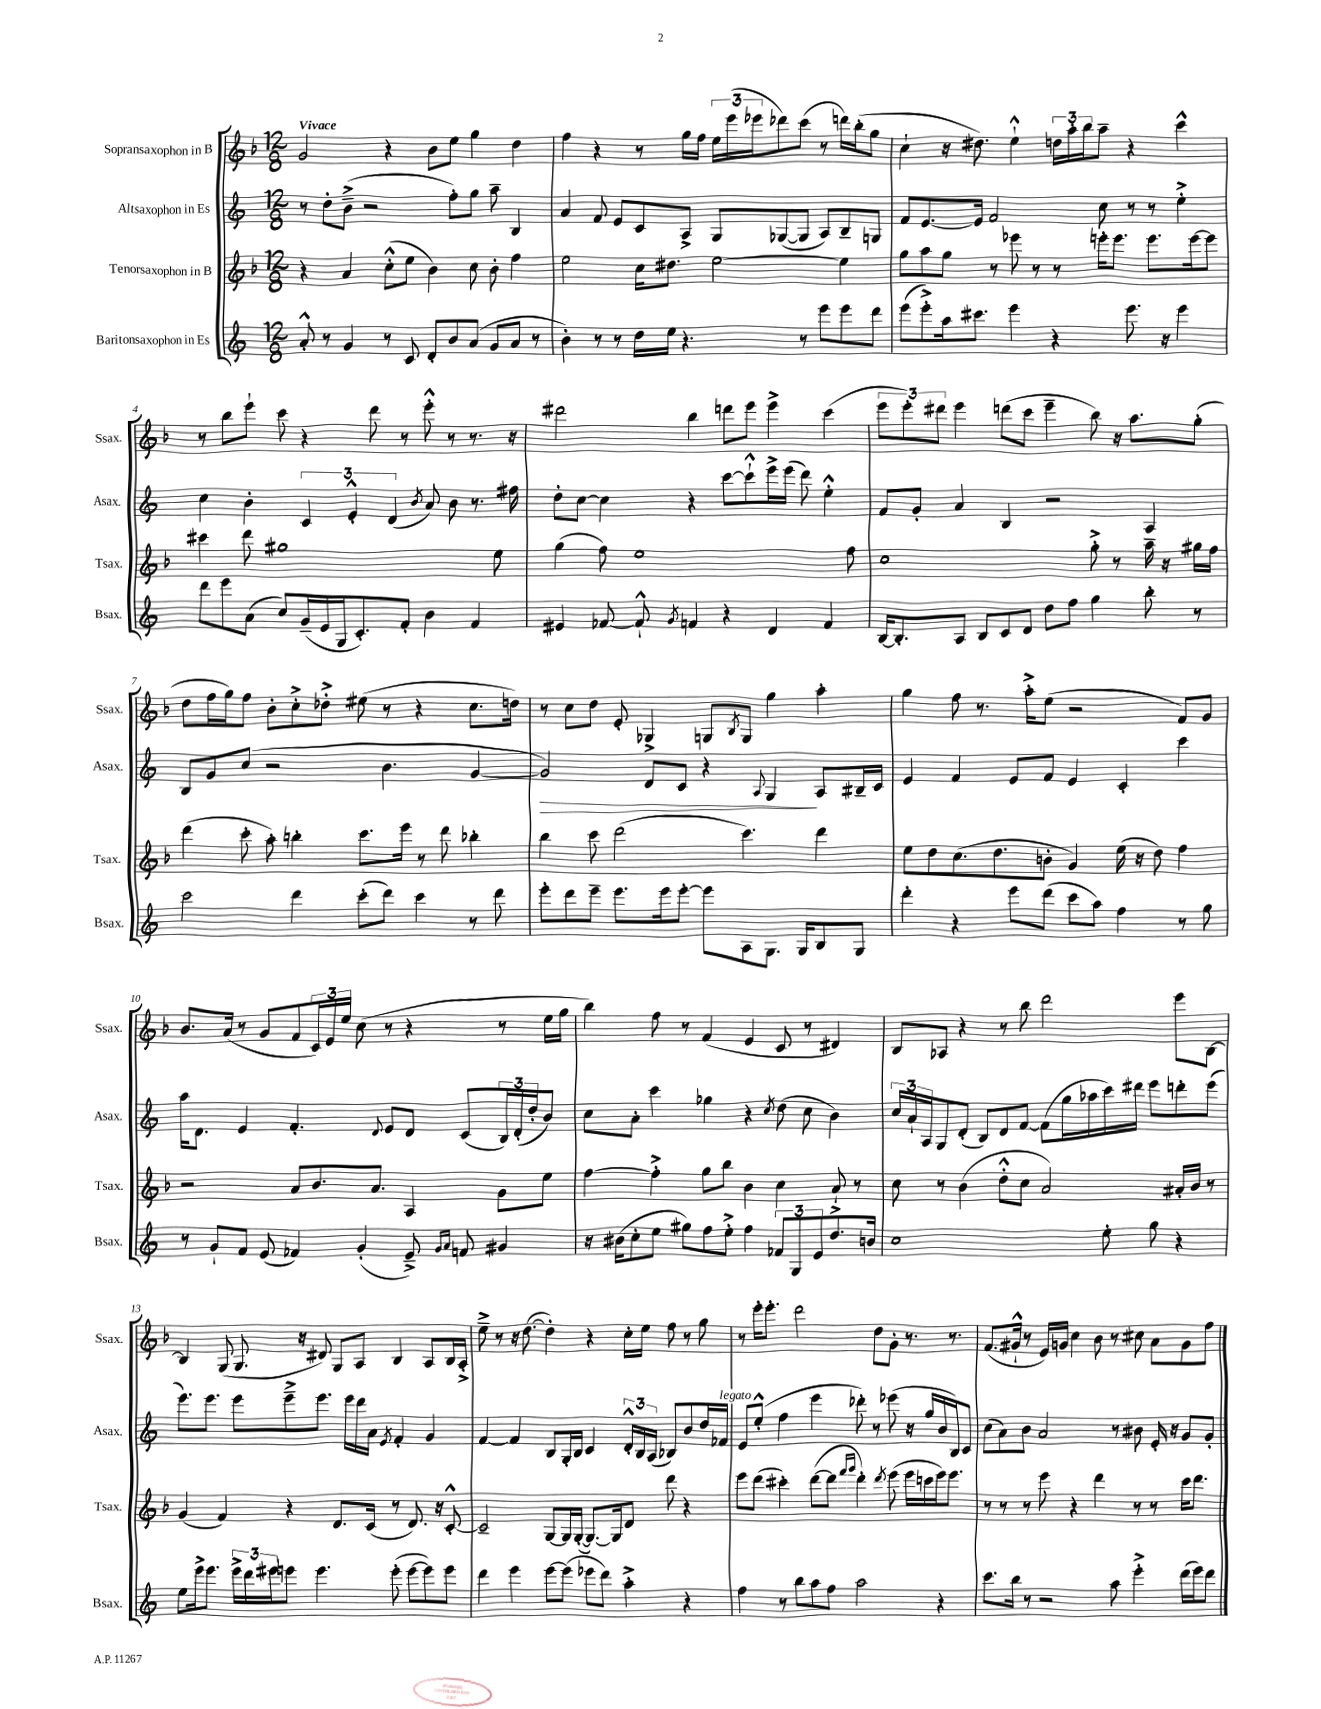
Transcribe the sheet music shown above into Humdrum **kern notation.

**kern	**kern	**kern	**kern
*staff4	*staff3	*staff2	*staff1
*clefG2	*clefG2	*clefG2	*clefG2
*k[]	*k[b-]	*k[]	*k[b-]
*M12/8	*M12/8	*M12/8	*M12/8
8a'^^	4r	8r	2g
8r	.	8dd'	.
4g	4a	(8b~^	.
.	.	2r	.
8r	(8cc'^^	.	4r
8c	8ee	.	.
8d'	4b-)	.	8b-
8b	.	8ff')	8ee
(8a	8cc	8gg	4gg
8g	8b-'	8aa~	.
8a	4ff	4B	4dd
8r	.	.	.
=	=	=	=
4b')	2ee	4a	4ff
8r	.	8f	4r
8r	.	8e	.
16dd	16cc	8c	8r
16ee	8.dd#	.	.
4.r	.	8A^	16gg
.	.	.	16ff
.	[2ee	8G	24ee
.	.	.	(24eee
.	.	.	24eee-
.	.	([8G-	8ddd-)
8r	.	8G-]	(8ccc
8eee	.	8A)	8r
8eee	4ee]	8B~	16ddd)
.	.	.	(16bb-'
8ddd	.	8G	8gg
=	=	=	=
(8eee	8gg	8f	4cc`
8eee'^)	8aa	[8.e	.
16aa	8gg	.	16r
8.ccc#	.	16e]	8.dd#)
.	8r	2f	.
4eee	8eee-	.	4ee`^^
.	8r	.	.
4r	8r	.	24dd
.	.	.	24aa'
.	.	.	24bb-
.	16eee'	8cc	8aa~
.	8.eee	.	.
8.eee	.	8r	4r
.	8.eee	8r	.
16r	.	.	.
4eee	.	4ee'^	4ccc^^
.	[16eee	.	.
.	8eee]	.	.
=	=	=	=
8ddd	4ccc#	4cc	8r
8eee	.	.	8bb-
(8a	8ddd	4b'	8eee`
8cc)	1gg#	.	8ccc
(16g~	.	6c	4r
16e	.	.	.
16G	.	.	.
.	.	6e'^^	.
8.c')	.	.	.
.	.	.	8ddd
.	.	(6d	.
8f'	.	.	8r
.	.	8qb	.
4b	.	8a)	8eee'^^
.	.	8b	8r
4f	.	8.r	8.r
.	8ee	.	.
.	.	16ff#	16r
=	=	=	=
4e#	(4gg	8dd'	2ddd#
.	.	[8cc	.
[8f-	8ff)	4cc]	.
8f-`^^]	1ee	.	.
8qg	.	.	.
4f	.	4r	4bb-
4r	.	[8ccc	8ddd
.	.	8ccc`^^]	8eee
4d	.	16eee^	4eee^
.	.	(16eee	.
.	.	8ddd)	.
4f	.	4ee'^^	(4ccc
.	8ff	.	.
=	=	=	=
[16B	1cc	8f	12eee
8.B']	.	.	.
.	.	.	12eee')
.	.	8g'	.
.	.	.	12ddd#
8A	.	4a	4eee
8B	.	.	.
8c	.	4B	(8ddd
8d	.	.	8ccc
8dd	.	2r	4eee~
8ff	.	.	.
4gg	8gg'^	.	8bb-)
.	8r	.	16r
.	.	.	8.aa
8bb'	16aa~	4A	.
.	16r	.	.
8r	16gg#	.	(8gg'
.	16ff	.	.
=	=	=	=
2ccc	(4ddd	8B	8dd
.	.	8g	16ff
.	.	.	16gg)
.	8ccc'	(8cc	8ff
.	8aa')	2r	8b-'
4ddd	4bb'	.	8cc'^
.	.	.	8dd-'^
(8ccc'	8.ccc	.	(8ee#
8ddd)	.	4.b	8r
.	16eee	.	.
4ccc	8r	.	4r
.	8ddd	.	.
8r	4bb-'	[4g	8.cc
8ddd	.	.	.
.	.	.	16dd)
=	=	=	=
8eee'	4bb-	2g])	8r
8ddd	.	.	8cc
8eee~	8ccc	.	8dd
8.eee	(2ddd	.	8e'
.	.	8d	4G-^
16eee	.	.	.
[8eee'	.	8c	.
8eee]	.	4r	8G
.	.	.	8qB-
8A	4.ccc)	.	8G
.	.	8qqA	.
8.G	.	4G	4gg
16G	.	.	.
8B	4ddd	8A	4aa'
8G	.	16B#~	.
.	.	16c	.
=	=	=	=
4ddd'	8ee	4e	4gg
.	8dd	.	.
4r	(8.cc	4f	8ff
.	.	.	8.r
.	8.dd	.	.
8eee	.	8e	.
.	.	.	16aa'^
(8ddd	8b'	8f	(8ee
8ccc	4g)	4e	2r
8aa)	.	.	.
4ff	(16ee	4c'	.
.	16r	.	.
.	8dd)	.	.
8r	4ff	4ccc	8f)
8gg	.	.	8g
=	=	=	=
8r	2r	16aa	8.b-
.	.	8.d	.
8g`	.	.	.
.	.	.	(16a
8f	.	4e	8r
(8e	.	.	8g
4f-)	8a	4.f'	8f
.	8.b-	.	24c)
.	.	.	24e
.	.	.	24ee
(4g'	.	.	(8cc
.	8.a	.	.
.	.	8qqd	.
.	.	8e	8r
8e~^)	4A	8d	4r
16qqg	.	.	.
16qqa	.	.	.
8f	.	(8c	.
4g#	8g	24B)	8r
.	.	(24d'	.
.	.	24dd'	.
.	8ee	8b)	16ee
.	.	.	16gg
=	=	=	=
16r	[4ff	8cc	4bb-)
(16b#	.	.	.
8cc'	.	8a'	.
8ee	4ff'^]	4ccc	8ff
8gg#)	.	.	8r
8ff	8gg	4gg-	(4f
8ee'^	8bb-	.	.
4ff	4b-	4r	4e
.	.	8qcc	.
12f-	4cc	(8dd	8c
12G	.	.	.
.	.	8cc	8r
12e	.	.	.
8.dd	8a`^	4b)	4d#)
.	8r	.	.
16b	.	.	.
=	=	=	=
1cc	8cc	24cc	8B-
.	.	24a`	.
.	.	24A	.
.	8r	8G	8A-
.	(4b-	(8d'	4r
.	.	8B)	.
.	8dd'^^	8d	8r
.	8cc	[8f	8bb-
.	2a)	(8f]	2ddd
.	.	16gg	.
.	.	16aa-	.
8ee'	.	16ccc)	.
.	.	16ddd#	.
8gg	.	8eee	.
4r	16a#'	8ddd'	8eee
.	16b-	.	.
.	8r	(8eee	[8B-
=	=	=	=
8ee	(4g	8.eee)	4B-]
16eee^	.	.	.
8.eee	.	8.eee	.
.	4f)	.	(8G
24eee^	.	8eee	8.G
24ddd	.	.	.
24eee#	.	.	.
8eee	4r	8eee~^	.
.	.	.	16r
4.eee	.	8.eee	8d#)
.	8.d	.	8G
.	.	16eee	.
.	.	16ddd	8A
.	(16c	16a	.
.	.	8qe	.
(8eee'	8r	4f'	4B-
[8eee	8.d)	.	.
8eee])	.	4g	8A
.	16r	.	.
8eee	[8c'^^	.	16B-
.	.	.	16A'^
=	=	=	=
4ddd	2c~]	[4f	8ee~^
.	.	.	8r
4eee	.	4f]	16r
.	.	.	([8.dd
[8eee	[8G	8B	4dd'])
(8eee]	16G]	16G'	.
.	([16G'	16B	.
8eee-	8.G_)	4c	4r
8ddd)	.	.	.
.	16G]	.	.
4aa'^	8d	24d'^^	16cc'
.	.	24B	.
.	.	.	16ee
.	.	(24A	.
.	8ddd	8B-)	8ff
4r	4r	8b	8r
.	.	16dd	8gg
.	.	16f-	.
=	=	=	=
4ff	8eee	8e	8r
.	(8ddd	(8ee'^^	16eee'
.	.	.	8.eee'
8r	4ccc#')	4ff	.
8bb	.	.	2ddd
8aa	([8ddd	4eee	.
8ff	8ddd]	.	.
.	16qqfff	.	.
.	16qqggg	.	.
2aa	4ddd')	8ddd-')	.
.	.	8r	8dd
.	8qddd	.	.
.	(8eee	(8eee-	8g'
.	16eee	16r	8.r
.	16ccc	16gg	.
4r	16eee)	16b	.
.	8.eee	16B)	8.r
.	.	8c	.
=	=	=	=
8.ccc	8r	(8cc	(8.f
.	8r	8a)	.
16bb	.	.	16g#`^^
8r	8r	8b	8r
2r	8eee	2a	16e)
.	.	.	16g
.	4r	.	4cc
.	4ddd	.	8b-
8aa	.	8r	8r
4eee'^	8r	8b#	8cc#
.	8r	16e'	8a
.	.	16r	.
(16ddd	16ccc	8g	8g
16eee)	8.ddd	.	.
8ddd	.	8g'	8ff
==	==	==	==
*-	*-	*-	*-
